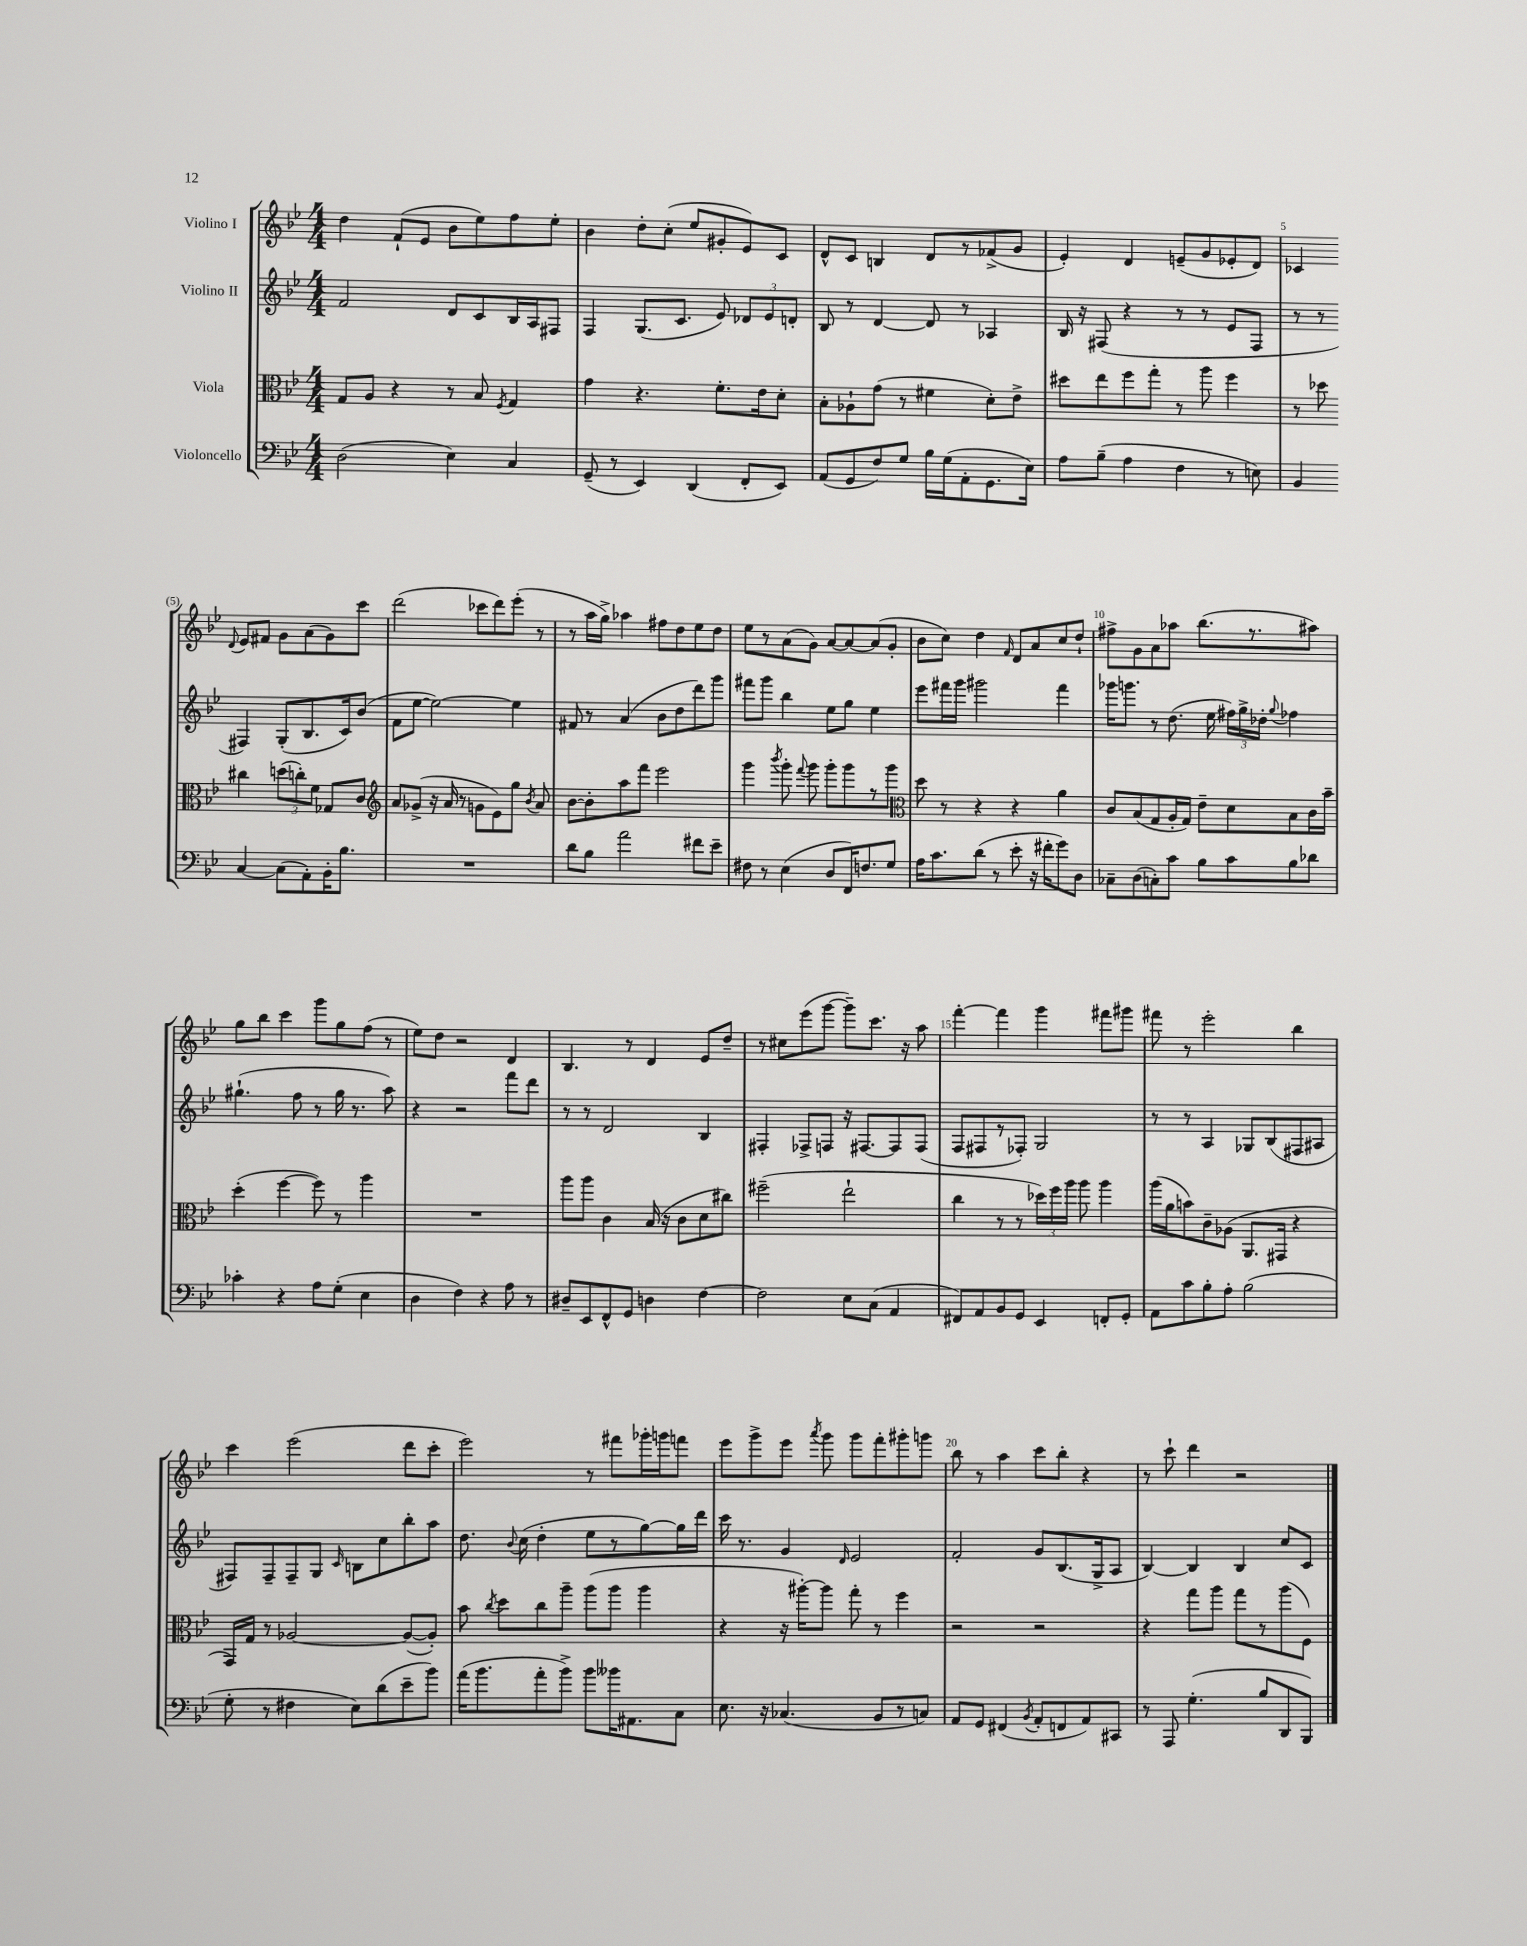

**kern	**kern	**kern	**kern
*staff4	*staff3	*staff2	*staff1
*clefF4	*clefC3	*clefG2	*clefG2
*k[b-e-]	*k[b-e-]	*k[b-e-]	*k[b-e-]
*M4/4	*M4/4	*M4/4	*M4/4
(2D	8G	2f	4dd
.	8A	.	.
.	4r	.	(8f`
.	.	.	8e-
4E-)	8r	8d	8b-
.	8B-	8c	8ee-)
.	8qF	.	.
4C	4G	16B-	8ff
.	.	16A	.
.	.	8F#	8ee-'
=	=	=	=
(8GG~	4g	4F	4b-
8r	.	.	.
4EE-)	4.r	(8.G	8dd'
.	.	.	(8cc'
.	.	8.c	.
(4DD	.	.	8ee-
.	8.f'	8e-)	8g#'
8FF'	.	12d-	8e-)
.	16e-	.	.
.	.	12e-	.
8EE-)	8d'	.	8c
.	.	12d'	.
=	=	=	=
(8AA	8B-'	8B-	8d^^
8GG	8A-`	8r	8c
8F)	(8g	[4d	4B
8G	8r	.	.
16B-	4f#	8d]	8d
(16G	.	.	.
8AA'	.	8r	8r
8.GG	8d')	4A-	(8f-^
.	8e-^	.	8g
16E-)	.	.	.
=	=	=	=
8A	8dd#	16B-	4e-')
.	.	16r	.
(8B-~	8ee-	(8F#	.
4A	8ff	4r	4d
.	8gg'	.	.
4F	8r	8r	(8e~
.	8aa	8r	8g
8r	4ff	8e-	8e-'
8E)	.	8F#	8d)
=	=	=	=
4BB-	8r	8r	4c-
.	8dd-	8r	.
.	.	.	8qqd
[4C	4cc#	4F#)	8e-
.	.	.	8f#
(8C]	(12dd	(8G'	8g
.	12cc')	.	.
8AA')	.	8.B-	(8a
.	12f	.	.
16BB-'	8G-	.	8g)
8.B-	.	16c)	.
.	8c	(8b-	8ccc
=	=	=	=
*	*clefG2	*	*
1r	8a	8f	(2ddd
.	(8g-^	[8ee-	.
.	16r	2ee-_)	.
.	16a	.	.
.	8r	.	.
.	8g	.	8ccc-
.	8e-)	.	8ddd)
.	8gg	4ee-]	(8eee-'
.	8qb-	.	.
.	8a	.	8r
=	=	=	=
8d	[8b-	8f#	8r
8B-	8b-']	8r	16aa
.	.	.	16gg^)
2a	8aa	(4a	4aa-
.	8fff	.	.
.	2eee-	8b-	8ff#
.	.	8dd	8dd
8f#	.	8ddd)	8ee-
8e-~	.	8ggg	8dd
=	=	=	=
8F#	4ggg	8fff#	8ee-
8r	.	8ggg	8r
.	8qbbb-	.	.
(4E-	8ggg'	4bb-	(8a
.	8qqfff	.	.
.	8ggg	.	8g)
8D	8ggg'	8ee-	[8a
16FF)	8ggg	8gg	8a_
8.F	.	.	.
.	8r	4ee-	(8a]
8G	8ggg	.	8g'
=	=	=	=
*	*clefC3	*	*
16A	8dd	8eee-	8b-
8.c	.	.	.
.	8r	16fff#	8cc)
.	.	16ggg	.
(8d	4r	2ggg#	4dd
8r	.	.	.
.	.	.	16qqf
8e-'	4r	.	8d
16r	.	.	8a
16f#'	.	.	.
8g)	4a	4fff#	8cc
8D	.	.	8dd`
=	=	=	=
8C-~	8c	16ggg-	8ff#^
.	.	8.ggg	.
(8D	(8B-	.	8g
8C')	8G	8r	8a
8c	16A'	(8.dd	8aa-
.	16G)	.	.
8B-	8e-~	.	(8.bb-
.	.	16ee-	.
8c	8d	24ff#)	.
.	.	24gg^	.
.	.	.	8.r
.	.	24dd-'	.
.	.	8qqgg	.
8B-	8B-	4ff-	.
8d-	16c	.	8aa#)
.	16b-~	.	.
=	=	=	=
4c-'	(4dd'	(4.gg#`	8gg
.	.	.	8bb-
4r	[4ff	.	4ccc
.	.	8ff	.
8A	8ff])	8r	8ggg
(8G'	8r	16gg#	8gg
.	.	8.r	.
4E-	4aa	.	(8ff
.	.	8aa)	8r
=	=	=	=
4D	1r	4r	8ee-)
.	.	.	8dd
4F)	.	2r	2r
4r	.	.	.
8A	.	8fff	4d
8r	.	8ddd	.
=	=	=	=
8D#~	8aa	8r	4.B-
8EE-	8aa	8r	.
8FF^^	4c	2d	.
8GG	.	.	8r
4D	(16B-	.	4d
.	16r	.	.
.	8c	.	.
[4F	8d	4B-	8e-
.	8cc#)	.	8dd~
=	=	=	=
2F]	(2ff#~	4F#'	8r
.	.	.	8cc#
.	.	8F-^	(8eee-
.	.	8F	[8ggg
8E-	2ee-`	16r	8ggg~])
.	.	[8.F#	.
(8C	.	.	8.ccc
4AA	.	8F#]	.
.	.	.	16r
.	.	(8F#	8aa
=	=	=	=
8FF#)	4cc	8F	[4fff'
8AA	.	8F#	.
8BB-	8r	8r	4fff]
8GG	8r	8F-')	.
4EE-	24dd-)	2G	4ggg
.	24ff	.	.
.	24aa	.	.
.	8aa	.	.
8FF'	4aa	.	8fff#
8GG'	.	.	8ggg#
=	=	=	=
8AA	(16aa	8r	8fff#
.	16a	.	.
8c	8b)	8r	8r
8B-'	8c~	4A	2eee-'
8A'	(8A-	.	.
(2B-	8.AA	8G-	.
.	.	(8B-	.
.	16GG#	.	.
.	4r	8F#	4bb-
.	.	8A#	.
=	=	=	=
8G'	16GG)	8F#)	4ccc
.	16G	.	.
8r	8r	8F#~	.
4F#	[2A-	8F#~	(2eee-
.	.	8G	.
.	.	16qqc	.
8E-)	.	8B	.
(8d	.	8cc	.
8e-~	(8A-_	8bb-'	8ddd
8b-)	8A-'])	8aa	8ccc'
=	=	=	=
(16a	8b-	8.dd	2eee-)
8.b-	.	.	.
.	8qcc	.	.
.	8dd	.	.
.	.	8qqb-	.
.	.	(16cc	.
8a'	8cc	4dd'	.
8b-^)	8aa~	.	.
8b-	(8aa	8ee-	8r
16b--	8aa	8r	8fff#
8.AA#	.	.	.
.	4aa	[8gg)	16ggg-'
.	.	.	16ggg
8C	.	16gg]	8fff
.	.	16ddd	.
=	=	=	=
8.E-	4r	16ccc	8eee-
.	.	8.r	.
.	.	.	8ggg^
16r	.	.	.
(4.C-	16r	4g	8eee-
.	[16aa#')	.	.
.	.	.	8qaaa
.	8aa#]	.	8ggg
.	.	16qqd	.
.	8gg'	2e-	8ggg
8BB-	8r	.	8fff'
8r	4ff	.	8ggg#'
8C)	.	.	8ggg
=	=	=	=
8AA	2r	2f'	8bb-
8GG	.	.	8r
(4FF#	.	.	4aa
8qBB-	.	.	.
8AA'	2r	8g	8ccc
8FF	.	(8.B-	8bb-'
8AA)	.	.	4r
.	.	16G^	.
8CC#	.	8A	.
=	=	=	=
8r	4r	[4B-)	8r
8AAA	.	.	8ccc`
(4.G'	8gg	4B-]	4ddd
.	8aa	.	.
.	8gg	4B-	2r
8B-	8r	.	.
8DD	(8aa	8cc	.
8BBB-)	8F)	8c	.
==	==	==	==
*-	*-	*-	*-
